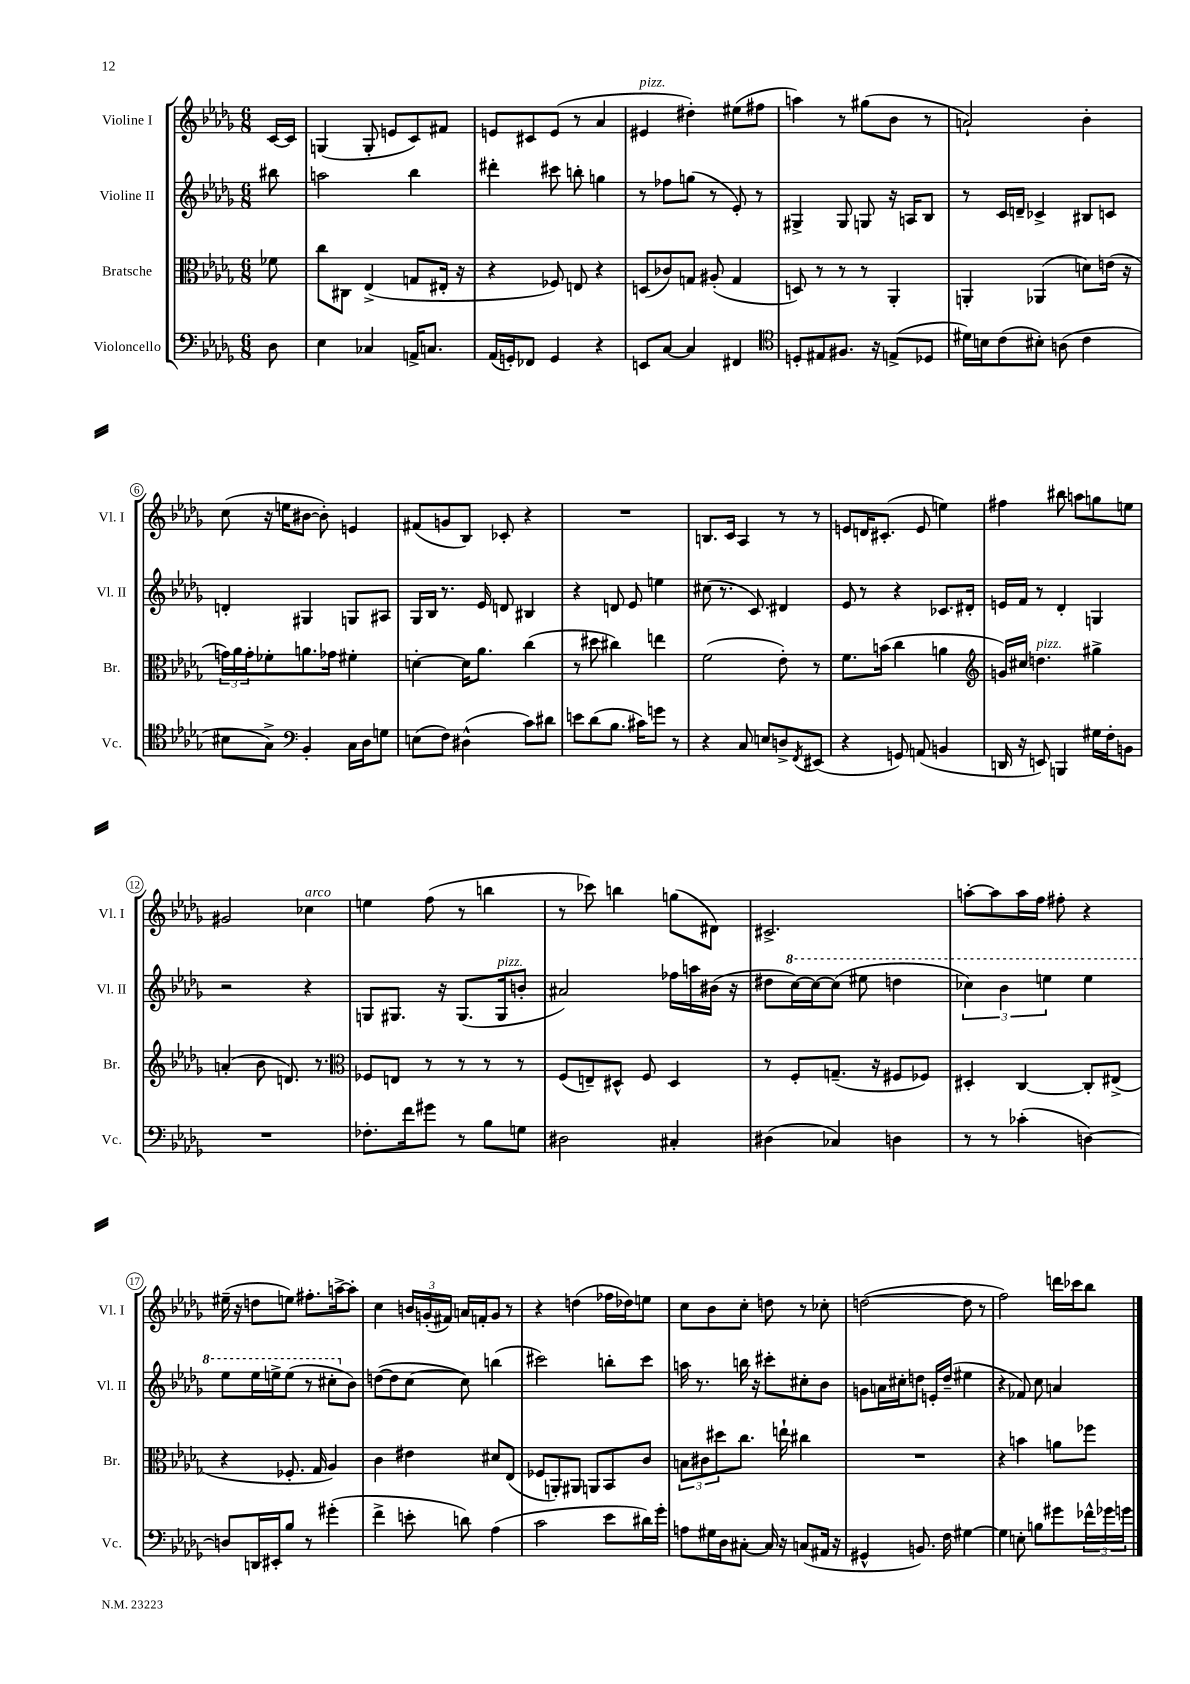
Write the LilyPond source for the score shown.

<<
\new StaffGroup <<
\new Staff = "s0" \with { instrumentName = "Violine I" shortInstrumentName = "Vl. I" } {
    \clef treble \key des \major \numericTimeSignature \time 6/8 \partial 8
    c'16~ c'16 |
    g4( g8-. e'8 c'8) fis'8 |
    e'8 cis'8 e'8( r8 aes'4 |
    eis'4^\markup { \italic "pizz." } dis''4-.) eis''8( fis''8 |
    a''4) r8 gis''8( bes'8 r8 |
    a'2-!) bes'4-. |
    c''8( r16 e''16 bis'8~ bis'8-.) e'4 |
    fis'8( g'8 bes8) ces'8-. r4 |
    R2. |
    b8. c'16 aes4 r8 r8 |
    e'8 d'16 cis'8.-.( e'8 e''4) |
    fis''4 bis''8 a''8 g''8 e''8 |
    gis'2 ces''4^\markup { \italic "arco" } |
    e''4 f''8( r8 b''4 |
    r8 ces'''8) b''4 g''8( dis'8) |
    cis'2.-> |
    a''8~-. a''8 a''16 f''16 fis''8-. r4 |
    eis''16--( r16 d''8 e''8) fis''8.-. a''16~-> a''8-. |
    c''4 \tuplet 3/2 { b'16 g'16-.( fis'16) } a'16 f'16-. g'8 r8 |
    r4 d''4( fes''16 des''16) e''8 |
    c''8 bes'8 c''8-. d''8 r8 ces''8-. |
    d''2~( d''8 r8 |
    f''2) d'''16 ces'''16 bes''8 \bar "|." |
}
\new Staff = "s1" \with { instrumentName = "Violine II" shortInstrumentName = "Vl. II" } {
    \clef treble \key des \major \numericTimeSignature \time 6/8 \partial 8
    bis''8 |
    a''2 bes''4 |
    dis'''4-. cis'''8 b''8-. g''4 |
    r8 fes''8 g''8( r8 ees'8-.) r8 |
    gis4-> gis8 g8 r16 a16 bes8 |
    r8 c'16 d'16-- ces'4-> bis8 c'8 |
    d'4-. gis4 g8 ais8 |
    ges16 bes16 r8. ees'16 d'8 bis4 |
    r4 d'8 ees'8 e''4 |
    cis''8( r8. c'8.) dis'4 |
    ees'8 r8 r4 ces'8. dis'16-. |
    e'16 f'16 r8 des'4-. g4 |
    r2 r4 |
    g8 gis8. r16 gis8.( gis16^\markup { \italic "pizz." } b'8-. |
    ais'2) fes''16 a''16 bis'16( r16 |
    dis''8 \ottava #1 c'''16~) c'''16~ c'''8( eis'''8 d'''4 |
    \tuplet 3/2 { ces'''4) bes''4 e'''4 } e'''4 |
    ees'''8 ees'''16 e'''16-> e'''8( r8 cis'''8-. \ottava #0 bes'8) |
    d''8~( d''8 c''8~ c''8) b''4( |
    cis'''2) b''8-. cis'''8 |
    a''16 r8. b''16 r16 cis'''8-. cis''8-. bes'8 |
    g'8 a'16 cis''16-. d''8 e'16-. d''16--( eis''4 |
    r4 fes'8) c''8 a'4 \bar "|." |
}
\new Staff = "s2" \with { instrumentName = "Bratsche" shortInstrumentName = "Br." } {
    \clef alto \key des \major \numericTimeSignature \time 6/8 \partial 8
    fes'8 |
    c''8 cis8 ees4->( g8 eis16-. r16 |
    r4 fes8) e8 r4 |
    d8( ces'8) g8 ais8-.( g4 |
    d8) r8 r8 r8 aes,4-. |
    a,4-. aes,4( d'8) e'16( r16 |
    \tuplet 3/2 { g'16) aes'16 g'16-. } fes'8-. a'8. ges'16 fis'4-. |
    d'4~-. d'16 aes'8. c''4( |
    r8 dis''8 cis''4) e''4 |
    f'2( ees'8-.) r8 |
    f'8. b'16( c''4 a'4 |
    \clef treble g'16) cis''16 d''4.^\markup { \italic "pizz." } gis''4-> |
    a'4-.( bes'8 d'8.) r8. |
    \clef alto fes8 e8 r8 r8 r8 r8 |
    f8( e8--) dis8-^ f8 dis4 |
    r8 f8-. g8.--( r16 fis8 fes8) |
    dis4-. c4~ c8-. eis8->( |
    r4 fes8.-. ges16 aes4) |
    c'4 eis'4 dis'8 ees8( |
    fes8 a,8-.) ais,8 a,8 bes,8 c'8 |
    \tuplet 3/2 { b8 cis'8 dis''8 } c''8. e''16-! cis''4 |
    R2. |
    r4 b'4 a'8 fes''8 \bar "|." |
}
\new Staff = "s3" \with { instrumentName = "Violoncello" shortInstrumentName = "Vc." } {
    \clef bass \key des \major \numericTimeSignature \time 6/8 \partial 8
    des8 |
    ees4 ces4 a,16-> c8. |
    aes,16( g,16-.) fes,8 g,4 r4 |
    e,8 c8~ c4 fis,4 |
    \clef tenor d8-. eis8 fis8. r16 e8->( des8 |
    dis'16) b16 c'8( bis8-.) a8( c'4 |
    bis8 ges8->) \clef bass bes,4-. c16 des16 g8 |
    e8( f8) dis4-^( c'8) dis'8 |
    e'8 des'8( bes8. cis'16) g'8 r8 |
    r4 c8 e8 d8-> \acciaccatura { f,8 } eis,8( |
    r4 g,8) a,8( b,4 |
    d,16 r16 e,8) b,,4 gis16 f16-. b,8 |
    R2. |
    fes8.-. f'16 gis'8 r8 bes8 g8 |
    dis2 cis4-. |
    dis4( ces4) d4 |
    r8 r8 ces'4-.( d4~) |
    d8 d,16 eis,16-. bes8 r8 gis'4-.( |
    f'4-> e'8-. d'8) aes4( |
    c'2 ees'8 dis'16) ges'16-. |
    a8 gis16 des16 cis8~-. cis16 r16 c8( ais,16 r16 |
    gis,4-^ b,8.) f16 gis4~ |
    gis4 e8-. b8 gis'8 \tuplet 3/2 { fes'16-^ ges'16 g'16 } \bar "|." |
}
>>
>>
\layout { \context { \Score \override BarNumber.stencil = #(make-stencil-circler 0.1 0.3 ly:text-interface::print) } }
